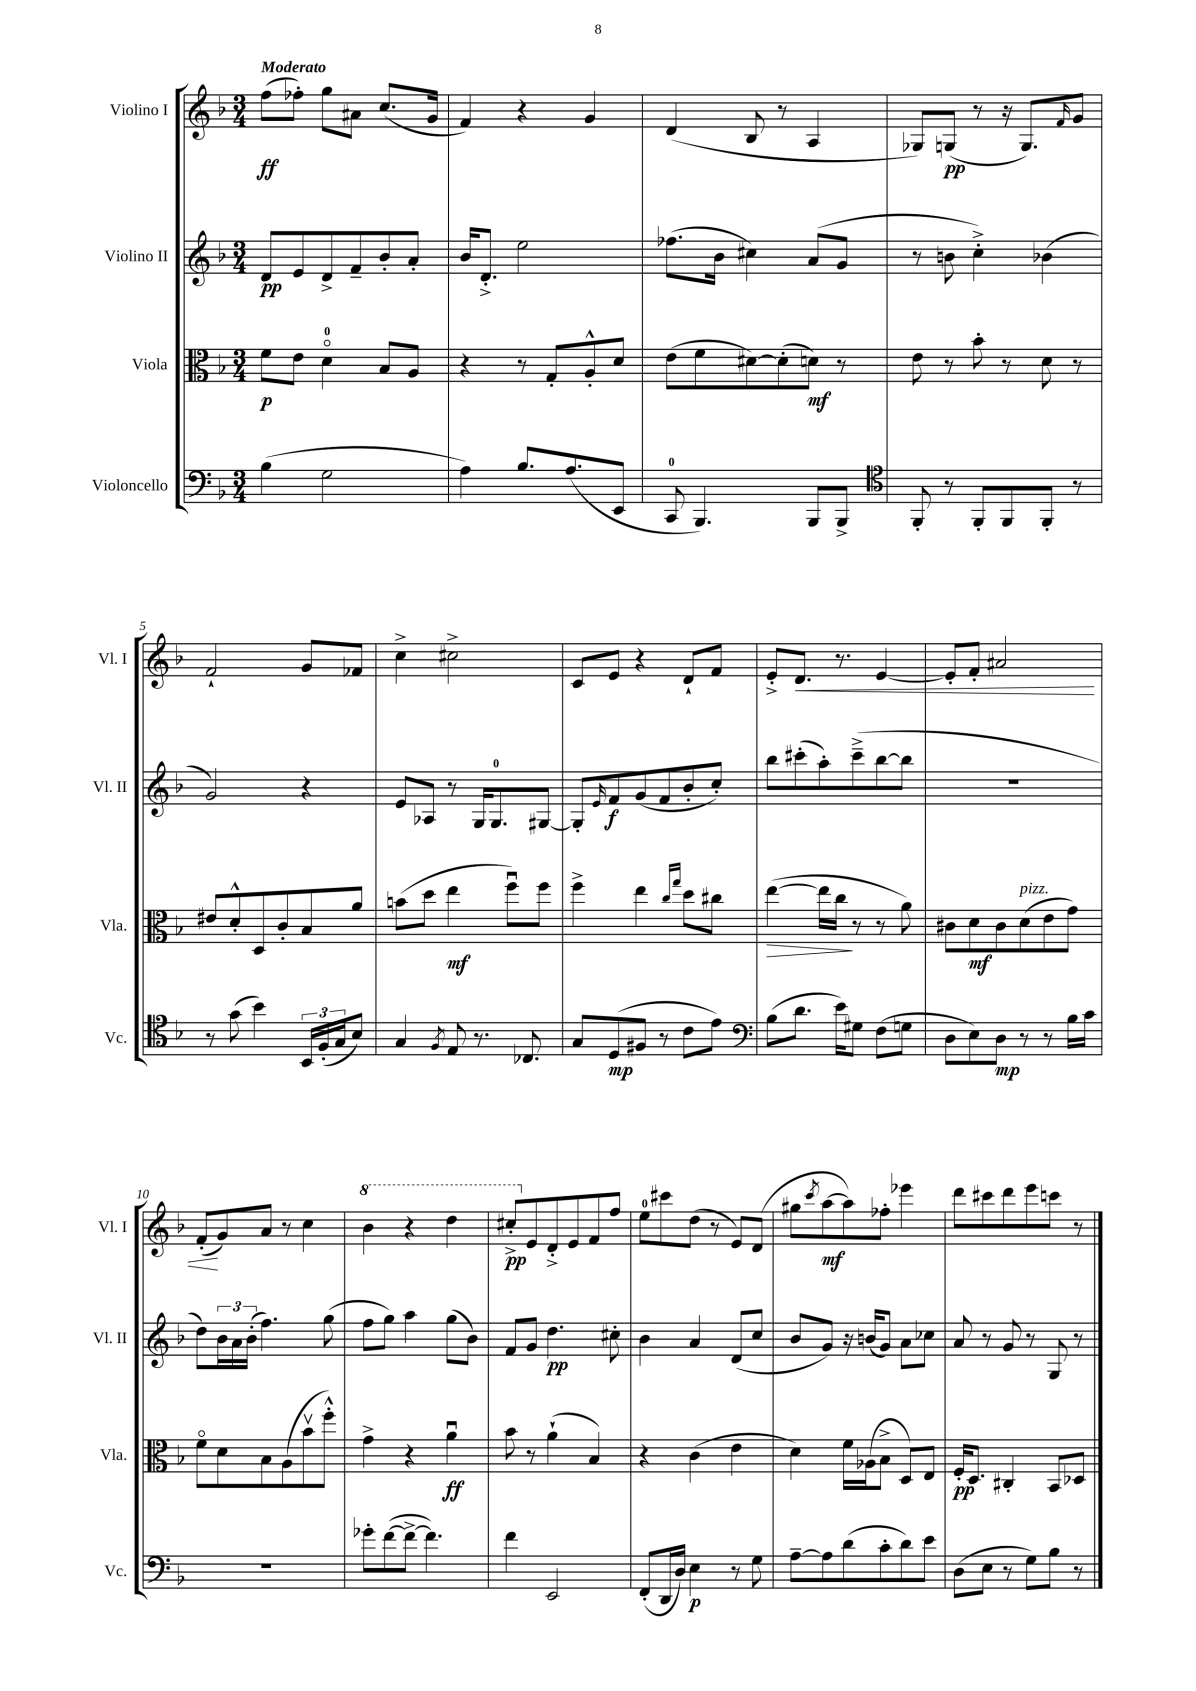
<<
\new StaffGroup <<
\new Staff = "s0" \with { instrumentName = "Violino I" shortInstrumentName = "Vl. I" } {
    \clef treble \key f \major \numericTimeSignature \time 3/4 \tempo "Moderato"
    f''8\ff( fes''8-.) g''8 ais'8 c''8.( g'16 |
    f'4) r4 g'4 |
    d'4( bes8 r8 a4 |
    ges8) g8\pp( r8 r16 g8.) \grace { f'16 } g'8 |
    f'2-! g'8 fes'8 |
    c''4-> cis''2-> |
    c'8 e'8 r4 d'8-! f'8 |
    e'8-.-> d'8.\< r8. e'4~ |
    e'8-. f'8-. ais'2 |
    f'8-.\!( g'8) a'8 r8 c''4 |
    \ottava #1 bes''4 r4 d'''4 |
    cis'''8-.->\pp \ottava #0 e'8 d'8-.-> e'8 f'8 f''8 |
    e''8-0 cis'''8 d''8( r8 e'8) d'8( |
    gis''8 \acciaccatura { c'''8 } a''8~\mf a''8) fes''8-. ees'''4 |
    d'''8 cis'''8 d'''8 e'''8 c'''8 r8 \bar "|." |
}
\new Staff = "s1" \with { instrumentName = "Violino II" shortInstrumentName = "Vl. II" } {
    \clef treble \key f \major \numericTimeSignature \time 3/4
    d'8\pp e'8 d'8-> f'8-- bes'8-. a'8-. |
    bes'16 d'8.-.-> e''2 |
    fes''8.( bes'16 cis''4) a'8( g'8 |
    r8 b'8 c''4-.->) bes'4( |
    g'2) r4 |
    e'8 aes8 r8 g16 g8.-0 gis8~ |
    gis8-. \grace { e'16 } f'8\f g'8( f'8 bes'8-. c''8-.) |
    bes''8 cis'''8-.( a''8-.) cis'''8--->( bes''8~ bes''8 |
    R2. |
    d''8) \tuplet 3/2 { bes'16 a'16 bes'16-.( } f''4.) g''8( |
    f''8 g''8) a''4 g''8( bes'8) |
    f'8 g'8 d''4.\pp cis''8-. |
    bes'4 a'4 d'8( c''8 |
    bes'8 g'8) r16 b'16( g'8) a'8 ces''8 |
    a'8 r8 g'8 r8 g8 r8 \bar "|." |
}
\new Staff = "s2" \with { instrumentName = "Viola" shortInstrumentName = "Vla." } {
    \clef alto \key f \major \numericTimeSignature \time 3/4
    f'8\p e'8 d'4-0\flageolet bes8 a8 |
    r4 r8 g8-. a8-.-^ d'8 |
    e'8( f'8 dis'8~) dis'8-.( d'8\mf) r8 |
    e'8 r8 bes'8-. r8 d'8 r8 |
    eis'8 d'8-.-^ d8 c'8-. bes8 a'8 |
    b'8( d''8 e''4\mf f''8\downbow) f''8 |
    f''4-> e''4 \grace { c''16 g''16 } d''8 cis''8 |
    e''4~\>( e''16 c''16\! r8 r8 a'8) |
    cis'8 d'8\mf cis'8 d'8^\markup { \italic "pizz." }( e'8 g'8) |
    f'8\flageolet d'8 bes8 a8( bes'8\upbow f''8-.-^) |
    g'4-> r4 a'4\downbow\ff |
    bes'8 r8 a'4-!( bes4) |
    r4 c'4( e'4 |
    d'4) f'16 aes16( bes8-> d8) e8 |
    f16-.\pp d8. cis4-. bes,8 des8 \bar "|." |
}
\new Staff = "s3" \with { instrumentName = "Violoncello" shortInstrumentName = "Vc." } {
    \clef bass \key f \major \numericTimeSignature \time 3/4
    bes4( g2 |
    a4) bes8. a8.( e,8 |
    c,8-0 bes,,4.) bes,,8 bes,,8-> |
    \clef tenor f,8-. r8 f,8-. f,8 f,8-. r8 |
    r8 g'8( bes'4) \tuplet 3/2 { bes,16 f16-.( g16 } bes8) |
    g4 \acciaccatura { f8 } e8 r8. ces8. |
    g8 d8\mp( fis8 r8 c'8 e'8) |
    \clef bass bes8( d'8. e'16) gis8 f8( g8 |
    d8 e8) d8\mp r8 r8 bes16 c'16 |
    r2. |
    ges'8-. f'8~( f'8~-> f'4.) |
    f'4 e,2 |
    f,8-.( d,16 d16) e4\p r8 g8 |
    a8~-- a8 d'8( c'8-. d'8) e'8 |
    d8( e8 r8 g8) bes8 r8 \bar "|." |
}
>>
>>
